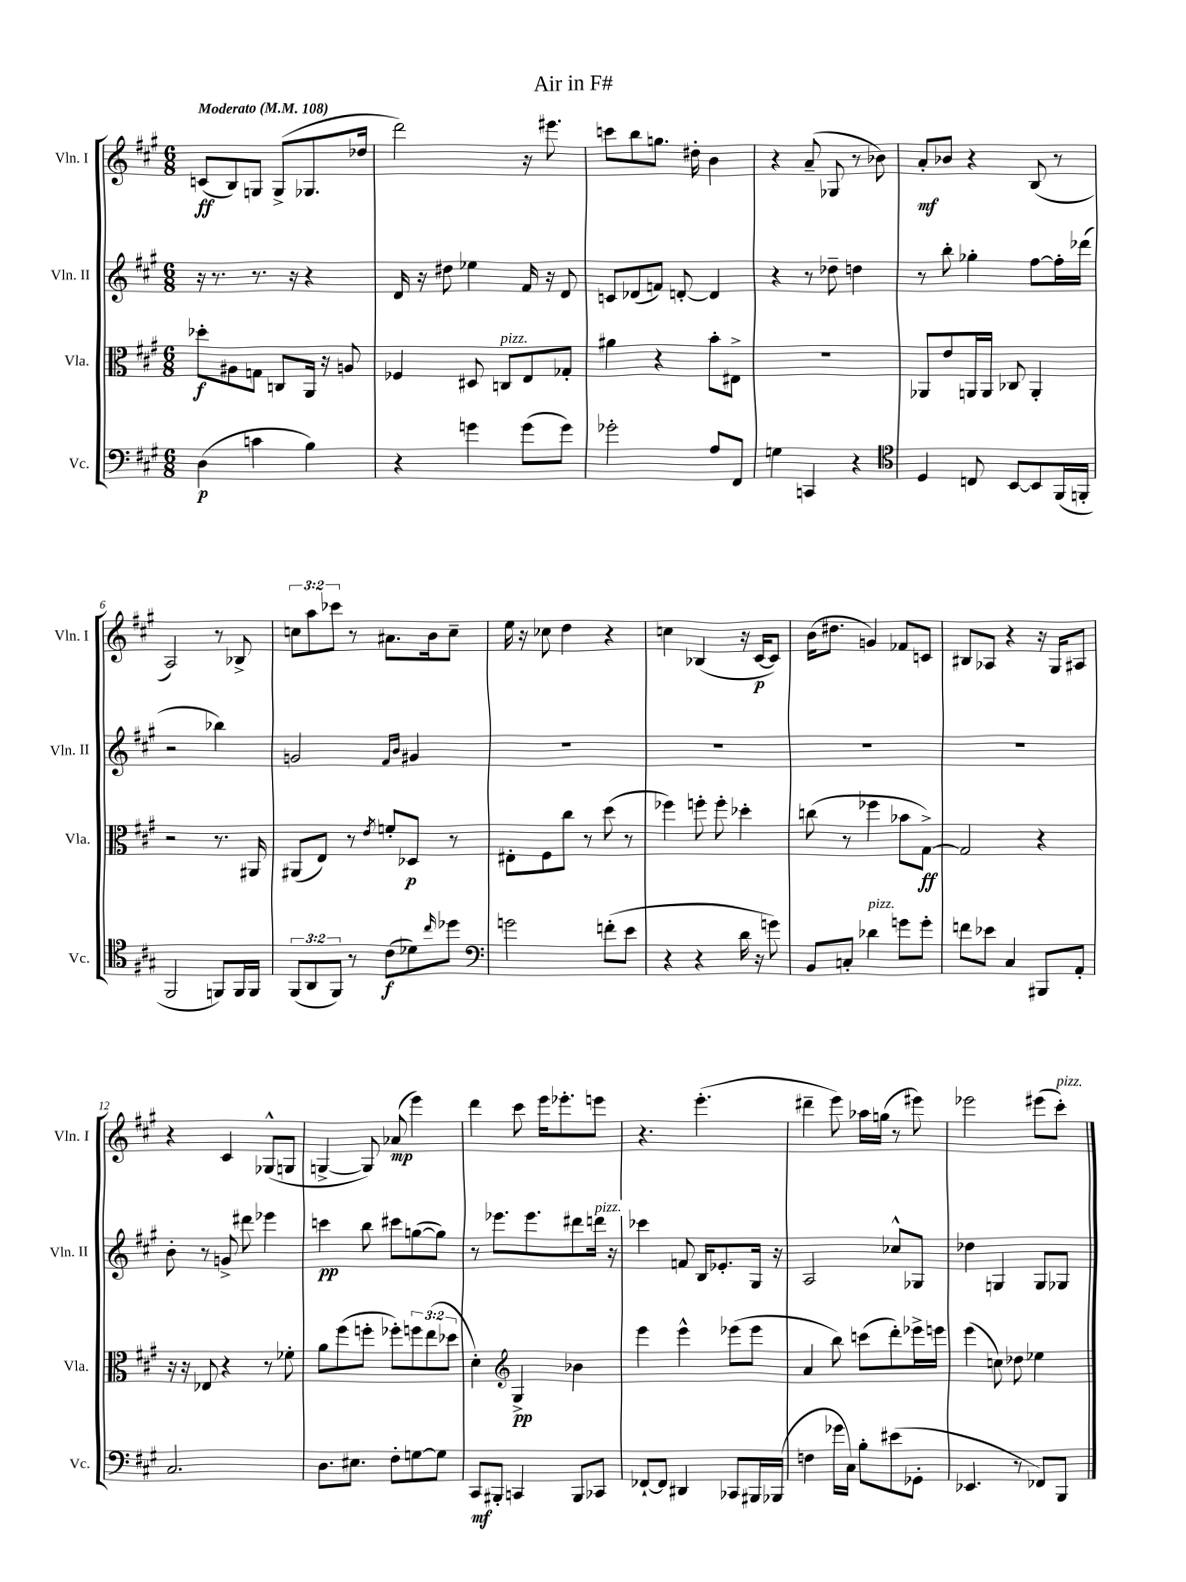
\header { title = "Air in F#" }
<<
\new StaffGroup <<
\new Staff = "s0" \with { instrumentName = "Vln. I" shortInstrumentName = "Vln. I" } {
    \clef treble \key a \major \numericTimeSignature \time 6/8 \override Staff.TupletNumber.text = #tuplet-number::calc-fraction-text \tempo "Moderato" 4 = 108
    c'8\ff( b8) g8 g8->( ges8. des''16 |
    d'''2) r16 eis'''8. |
    c'''8 b''8 g''8. dis''16-. b'4 |
    r4 a'8--( ges8 r8 bes'8) |
    a'8-.\mf bes'8 r4 b8( r8 |
    a2) r8 bes8-> |
    \tuplet 3/2 { c''8 a''8 ces'''8 } r8 ais'8. b'16 c''8-- |
    e''16 r16 ces''8 d''4 r4 |
    c''4 bes4( r16 cis'16~\p cis'8) |
    b'16( dis''8. g'4) fes'8 c'8 |
    bis8 aes8 r4 r16 gis16 ais8 |
    r4 cis'4 ges8-^( g8 |
    g4~-> g8) aes'8\mp( e'''4) |
    d'''4 cis'''8 e'''16 ees'''8.-. e'''8 |
    r4. e'''4.-.( |
    dis'''4-- e'''8) aes''16 g''16( r8 eis'''8) |
    ees'''2 eis'''8( cis'''8-.^\markup { \italic "pizz." }) \bar "|." |
}
\new Staff = "s1" \with { instrumentName = "Vln. II" shortInstrumentName = "Vln. II" } {
    \clef treble \key a \major \numericTimeSignature \time 6/8
    r16 r8. r8. r16 r4 |
    d'16 r16 dis''8 ees''4 fis'16 r16 d'8 |
    c'8 des'8( f'8) d'8~-. d'4 |
    r4 r8 des''8-- d''4 |
    r8 b''8-. ges''4-. fis''8~ fis''16-. des'''16( |
    r2 bes''4) |
    g'2 \grace { fis'16 b'16 } gis'4 |
    R2. |
    R2. |
    R2. |
    R2. |
    b'8-. r8 g'8-> dis'''8 ees'''4 |
    c'''4\pp b''8 cis'''8 g''8~( g''8) |
    r8 ees'''8. ees'''8. dis'''8 d'''16^\markup { \italic "pizz." } r16 |
    ces'''4 f'8 b16 ees'8.-. gis16 r16 |
    a2 ces''8-^ ges8 |
    des''4 g4 g8 ges8 \bar "|." |
}
\new Staff = "s2" \with { instrumentName = "Vla." shortInstrumentName = "Vla." } {
    \clef alto \key a \major \numericTimeSignature \time 6/8 \override Staff.TupletNumber.text = #tuplet-number::calc-fraction-text
    des''8-.\f ais8 g8 c8 a,16 r16 a8 |
    fes4 dis8 c8^\markup { \italic "pizz." } e8 ges8-. |
    ais'4 r4 b'8-. eis8-> |
    R2. |
    aes,8 e'8 a,16 a,16 ces8 a,4-. |
    r2 r8. ais,16 |
    ais,8( e8) r8 \acciaccatura { e'8 } f'8-. des8\p r8 |
    eis8-. fis8 cis''8 r8 d''8( r8 |
    fes''4) f''8-. f''8-. des''4-. |
    c''8( r8 fes''4 bes'8 gis8~->\ff) |
    gis2 r4 |
    r16 r16 ees8 r4 r8 fes'8-. |
    a'8 fis''8( f''8-. fes''8-.) \tuplet 3/2 { f''8 e''8( des''8 } |
    d'4-.) \clef treble gis4->\pp bes'4 |
    e'''4 e'''4-^ ees'''8( ees'''8 |
    a'4 b''8) c'''8( d'''8-.) ees'''16-> e'''16 |
    e'''4( c''8) des''8 ees''4 \bar "|." |
}
\new Staff = "s3" \with { instrumentName = "Vc." shortInstrumentName = "Vc." } {
    \clef bass \key a \major \numericTimeSignature \time 6/8 \override Staff.TupletNumber.text = #tuplet-number::calc-fraction-text
    d4\p( c'4 b4) |
    r4 g'4 g'8( g'8) |
    ges'2-. a8 fis,8 |
    g4 c,4 r4 |
    \clef tenor d4 c8 b,8~ b,8 fis,16( f,16-. |
    fis,2 f,8) f,16 f,16 |
    \tuplet 3/2 { fis,8( a,8 fis,8) } r8 cis'8\f( des'8) \grace { cis''16 } des''8 |
    \clef bass g'2 f'8-.( e'8 |
    r4 r4 d'16 r16 g'8) |
    b,8 c8-. des'4^\markup { \italic "pizz." } g'8 g'8-. |
    f'8 ees'8 cis4 bis,,8 a,8-. |
    cis2. |
    d8. eis8. fis8-. g8~ g8 |
    cis,8\mf bis,,8-. c,4 bis,,8 ces,8 |
    fes,8~-! fes,8 dis,4 ces,8 bis,,16 bes,,16( |
    f4 ges'16 cis16) b8-. eis'8( ges,8-. |
    ees,4. r8 fes,8) b,,8 \bar "|." |
}
>>
>>
